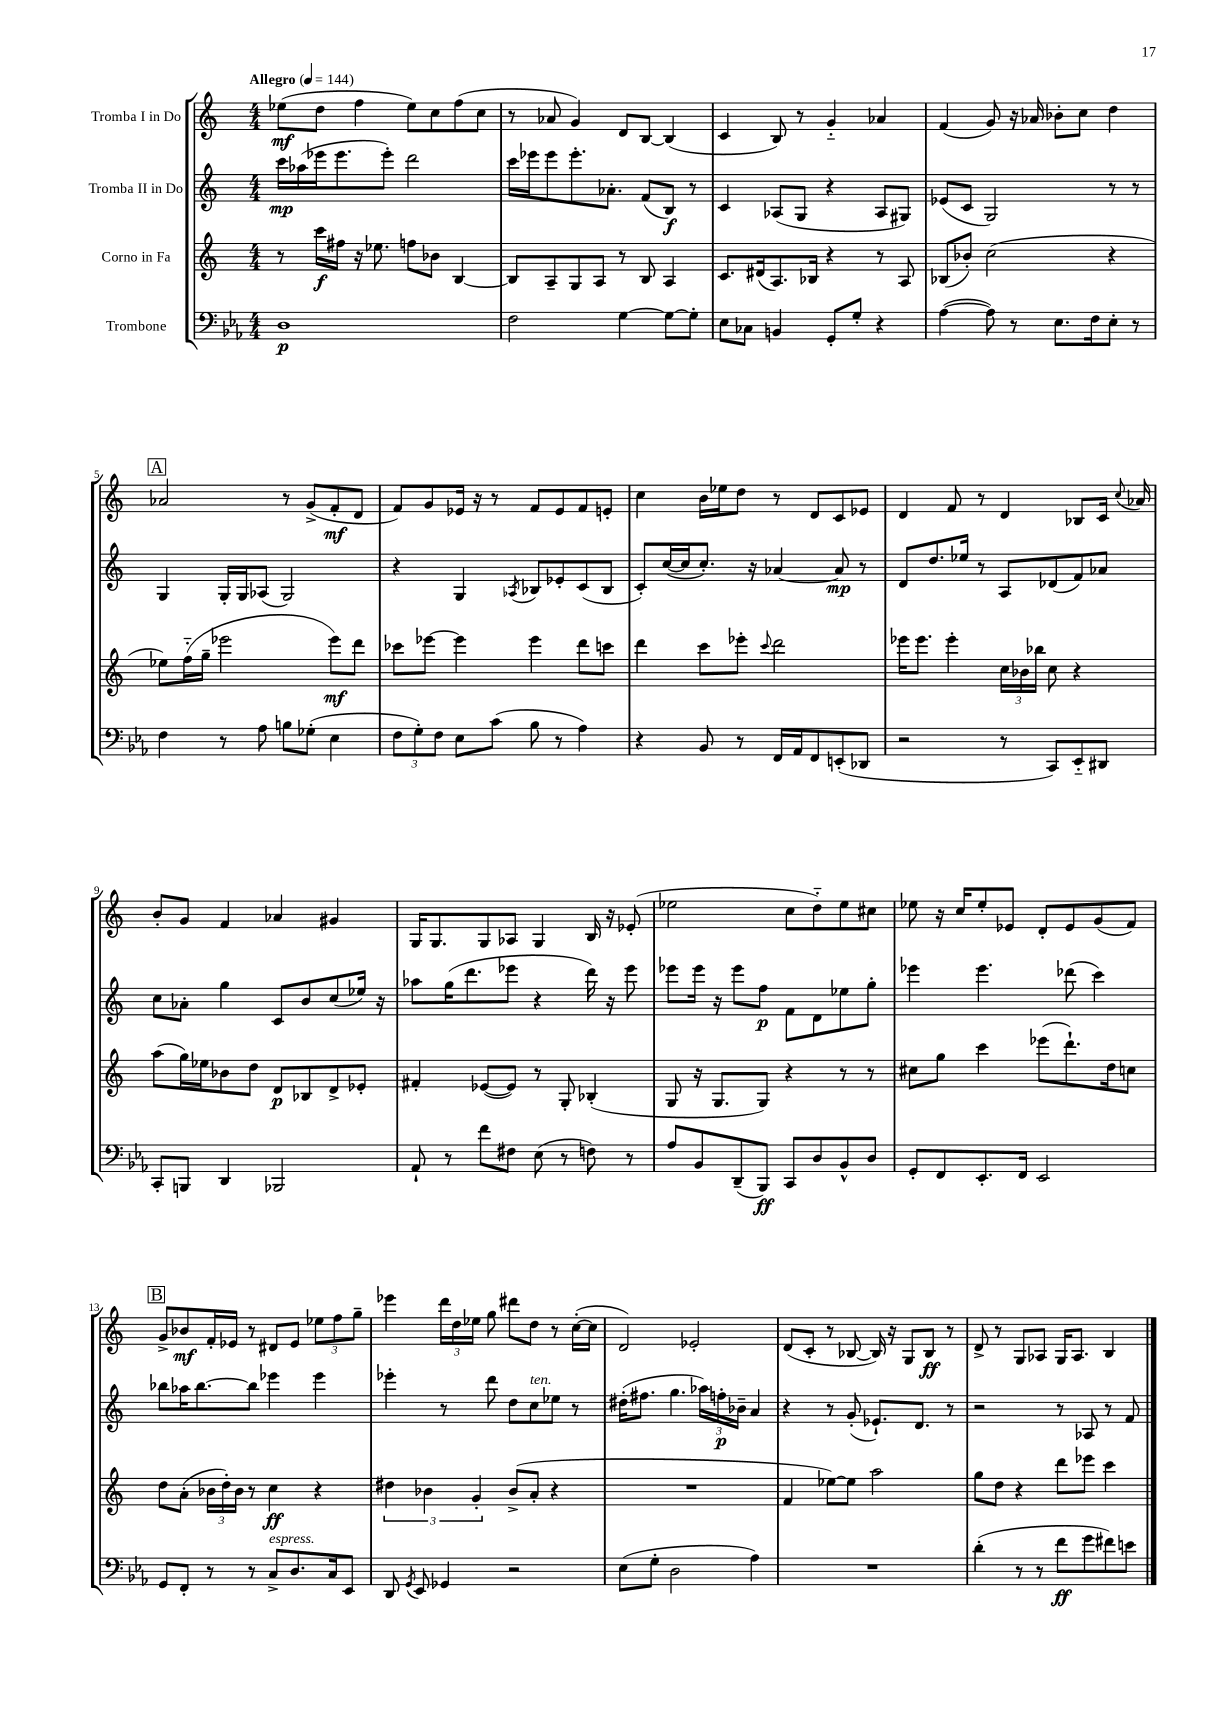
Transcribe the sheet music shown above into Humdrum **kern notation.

**kern	**kern	**kern	**kern
*staff4	*staff3	*staff2	*staff1
*clefF4	*clefG2	*clefG2	*clefG2
*k[b-e-a-]	*k[]	*k[]	*k[]
*M4/4	*M4/4	*M4/4	*M4/4
*MM144	*MM144	*MM144	*MM144
1D	8r	16ccc\LL	(8ee-\L
.	.	(16aa-\	.
.	16ccc\LL	16eee-\J	8dd\J
.	16ff#\JJ	8.eee-\	.
.	16r	.	4ff\
.	8.ee-\	.	.
.	.	8eee-'\J)	.
.	8ff\L	2ddd\	8ee-\L)
.	8b-\J	.	8cc\
.	[4B/	.	(8ff\
.	.	.	8cc\J
=	=	=	=
2F\	8B/]L	16ccc\LL	8r
.	.	16eee-\J	.
.	8A~/	8eee-\	8a-/
.	8G/	8.eee-'\	4g/)
.	8A/J	.	.
.	.	8.a-'\J	.
[4G\	8r	.	8d/L
.	8B/	(8f/L	[8B/J
8G\_L	4A/	8B/J)	(4B/]
8G'\]J	.	8r	.
=	=	=	=
8E-\L	8.c/L	4c/	4c/
8C-\J	.	.	.
.	(16d#/k	.	.
4BB/	8.A/)	(8A-/L	8B/)
.	.	8G/J	8r
.	16B-/Jk	.	.
8GG'/L	4r	4r	4g'~/
8G'/J	.	.	.
4r	8r	8A-/L	4a-/
.	8A/	8G#/J)	.
=	=	=	=
([4A-\	(8B-/L	(8e-/L	(4f/
.	8b-'/J)	8c/J	.
8A-\])	(2cc\	2G/)	8g/)
8r	.	.	16r
.	.	.	16a-/
8.E-\L	.	.	8b-'\L
.	.	.	8cc\J
16F\k	.	.	.
8E-'\J	4r	8r	4dd\
8r	.	8r	.
=	=	=	=
4F\	8ee-\L)	4G/	2a-/
.	(16ff'~\L	.	.
.	16gg~\JJ	.	.
8r	2eee-\	16G'/LL	.
.	.	16G/J	.
8A-\	.	(8A-/J	.
8B\L	.	2G/)	8r
(8G-'\J	.	.	(8g^/L
4E-\	8eee-\L)	.	8f'/
.	8ddd\J	.	8d/J
=	=	=	=
12F\L	8ccc-\L	4r	8f/L)
12G'\)	.	.	.
.	[8eee-\J	.	8g/
12F\J	.	.	.
8E-\L	4eee-\]	4G/	16e-/Jk
.	.	.	16r
(8c\J	.	.	8r
.	.	8qA-/	.
8B-\	4eee-\	8B-/L	8f/L
8r	.	8e-'/	8e-/
4A-\)	8ddd\L	(8c/	8f/
.	8ccc\J	8B-/J	8e'/J
=	=	=	=
4r	4ddd\	8c'/L)	4cc\
.	.	([16cc/L	.
.	.	16cc/]J	.
8BB-/	8ccc\L	8.cc'/J)	16b\LL
.	.	.	16ee-\J
8r	8eee-'\J	.	8dd\J
.	.	16r	.
.	8qqccc/	.	.
16FF/LL	2ddd\	[4a-/	8r
16AA-/J	.	.	.
8FF/	.	.	8d/L
(8EE'/	.	8a-/]	8c/
8DD-/J	.	8r	8e-/J
=	=	=	=
2r	16eee-\LK	8d/L	4d/
.	8.eee-\J	.	.
.	.	8.dd/	.
.	4eee-'\	.	8f/
.	.	16ee-/Jk	.
.	.	8r	8r
8r	24cc\LL	8A/L	4d/
.	24b-\	.	.
.	24bb-\JJ	.	.
8CC/L)	8cc\	(8d-/	.
8EE-'~/	4r	8f/)	8B-/L
8DD#/J	.	8a-/J	16c/Jk
.	.	.	8qqcc/
.	.	.	16a-/
=	=	=	=
8CC'/L	(8aa\L	8cc\L	8b'/L
8BBB/J	16gg\L)	8a-'\J	8g/J
.	16ee-\J	.	.
4DD/	8b-\	4gg\	4f/
.	8dd\J	.	.
2BBB-/	8d/L	8c/L	4a-/
.	8B-/	8b/	.
.	8d^/	(8cc/	4g#/
.	8e-'/J	16ee-/Jk)	.
.	.	16r	.
=	=	=	=
8AA-`/	4f#'/	8aa-\L	16G/LK
.	.	.	8.G/
8r	.	(16gg\K	.
.	.	8.ddd\	.
8f\L	([8e-/L	.	8G/
8F#\J	8e-/]J)	8eee-\J	8A-/J
(8E-\	8r	4r	4G/
8r	8G'/	.	.
8F\)	(4B-'/	16ddd\)	16B/
.	.	16r	16r
8r	.	8eee-\	(8e-'/
=	=	=	=
8A-/L	8G/	8eee-\L	2ee-\
8BB-/	16r	16eee-\Jk	.
.	8.G/L	16r	.
(8DD~/	.	8eee-\L	.
8BBB-/J)	8G/J)	8ff\J	.
8CC/L	4r	8f\L	8cc\L
8D/	.	8d\	8dd'~\)
8BB-^^/	8r	8ee-\	8ee-\
8D/J	8r	8gg'\J	8cc#\J
=	=	=	=
8GG'/L	8cc#\L	4eee-\	8ee-\
8FF/	8gg\J	.	16r
.	.	.	16cc/LK
8.EE-'/	4ccc\	4.eee-\	8ee-'/
.	.	.	8e-/J
16FF/Jk	.	.	.
2EE-/	(8eee-\L	.	8d'/L
.	8.ddd`\)	(8ddd-\	8e-/
.	.	4ccc\)	(8g/
.	16dd\k	.	.
.	8cc\J	.	8f/J)
=	=	=	=
8GG/L	8dd\L	8bb-\L	8g^/L
8FF'/J	(8a'\J	16aa-\K	8b-/
.	.	[8.bb-\	.
8r	24b-\LL	.	16f'/L
.	24dd'\)	.	.
.	.	.	16e-/JJ
.	24b-\JJ	.	.
8r	8r	8bb-\]J	8r
8C^/L	4cc\	4eee-\	8d#/L
8.D/	.	.	8e-/J
.	4r	4eee-\	12ee-\L
16C/k	.	.	.
.	.	.	12ff\
8EE-/J	.	.	.
.	.	.	12gg~\J
=	=	=	=
8DD/	6dd#\	4eee-'\	4eee-\
8qGG/	.	.	.
8EE-/	.	.	.
.	6b-\	.	.
4GG-/	.	8r	24ddd\LL
.	.	.	24dd\
.	6g'/	.	24ee-\JJ
.	.	8ddd\	8gg\
2r	(8b-^/L	8dd\L	8ddd#\L
.	8a'/J	8cc\	8dd\J
.	4r	8ee-\J	8r
.	.	8r	([16cc'\LL
.	.	.	16cc\]JJ
=	=	=	=
(8E-\L	1r	(16dd#'\LK	2d/)
.	.	8.ff#\J	.
8G'\J	.	.	.
2D\	.	4.gg\	.
.	.	.	2e-'/
.	.	24aa-\LL)	.
.	.	24ff'\	.
.	.	24b-~\JJ	.
4A-\)	.	4a/	.
=	=	=	=
1r	4f/	4r	(8d/L
.	.	.	8c'/J
.	[8ee-\L)	8r	8r
.	8ee-\]J	(8g'/	[8B-/
.	2aa\	8.e-`/L)	16B-/])
.	.	.	16r
.	.	.	8G/L
.	.	8.d/J	.
.	.	.	8B-/J
.	.	8r	8r
=	=	=	=
(4d'\	8gg\L	2r	8d^/
.	8dd\J	.	8r
8r	4r	.	8G/L
8r	.	.	8A-/J
8f\L	8ddd\L	8r	16G/LK
.	.	.	8.A-/J
8g\	8eee-\J	8A-/	.
8f#\)	4ccc\	8r	4B/
8e\J	.	8f/	.
==	==	==	==
*-	*-	*-	*-
